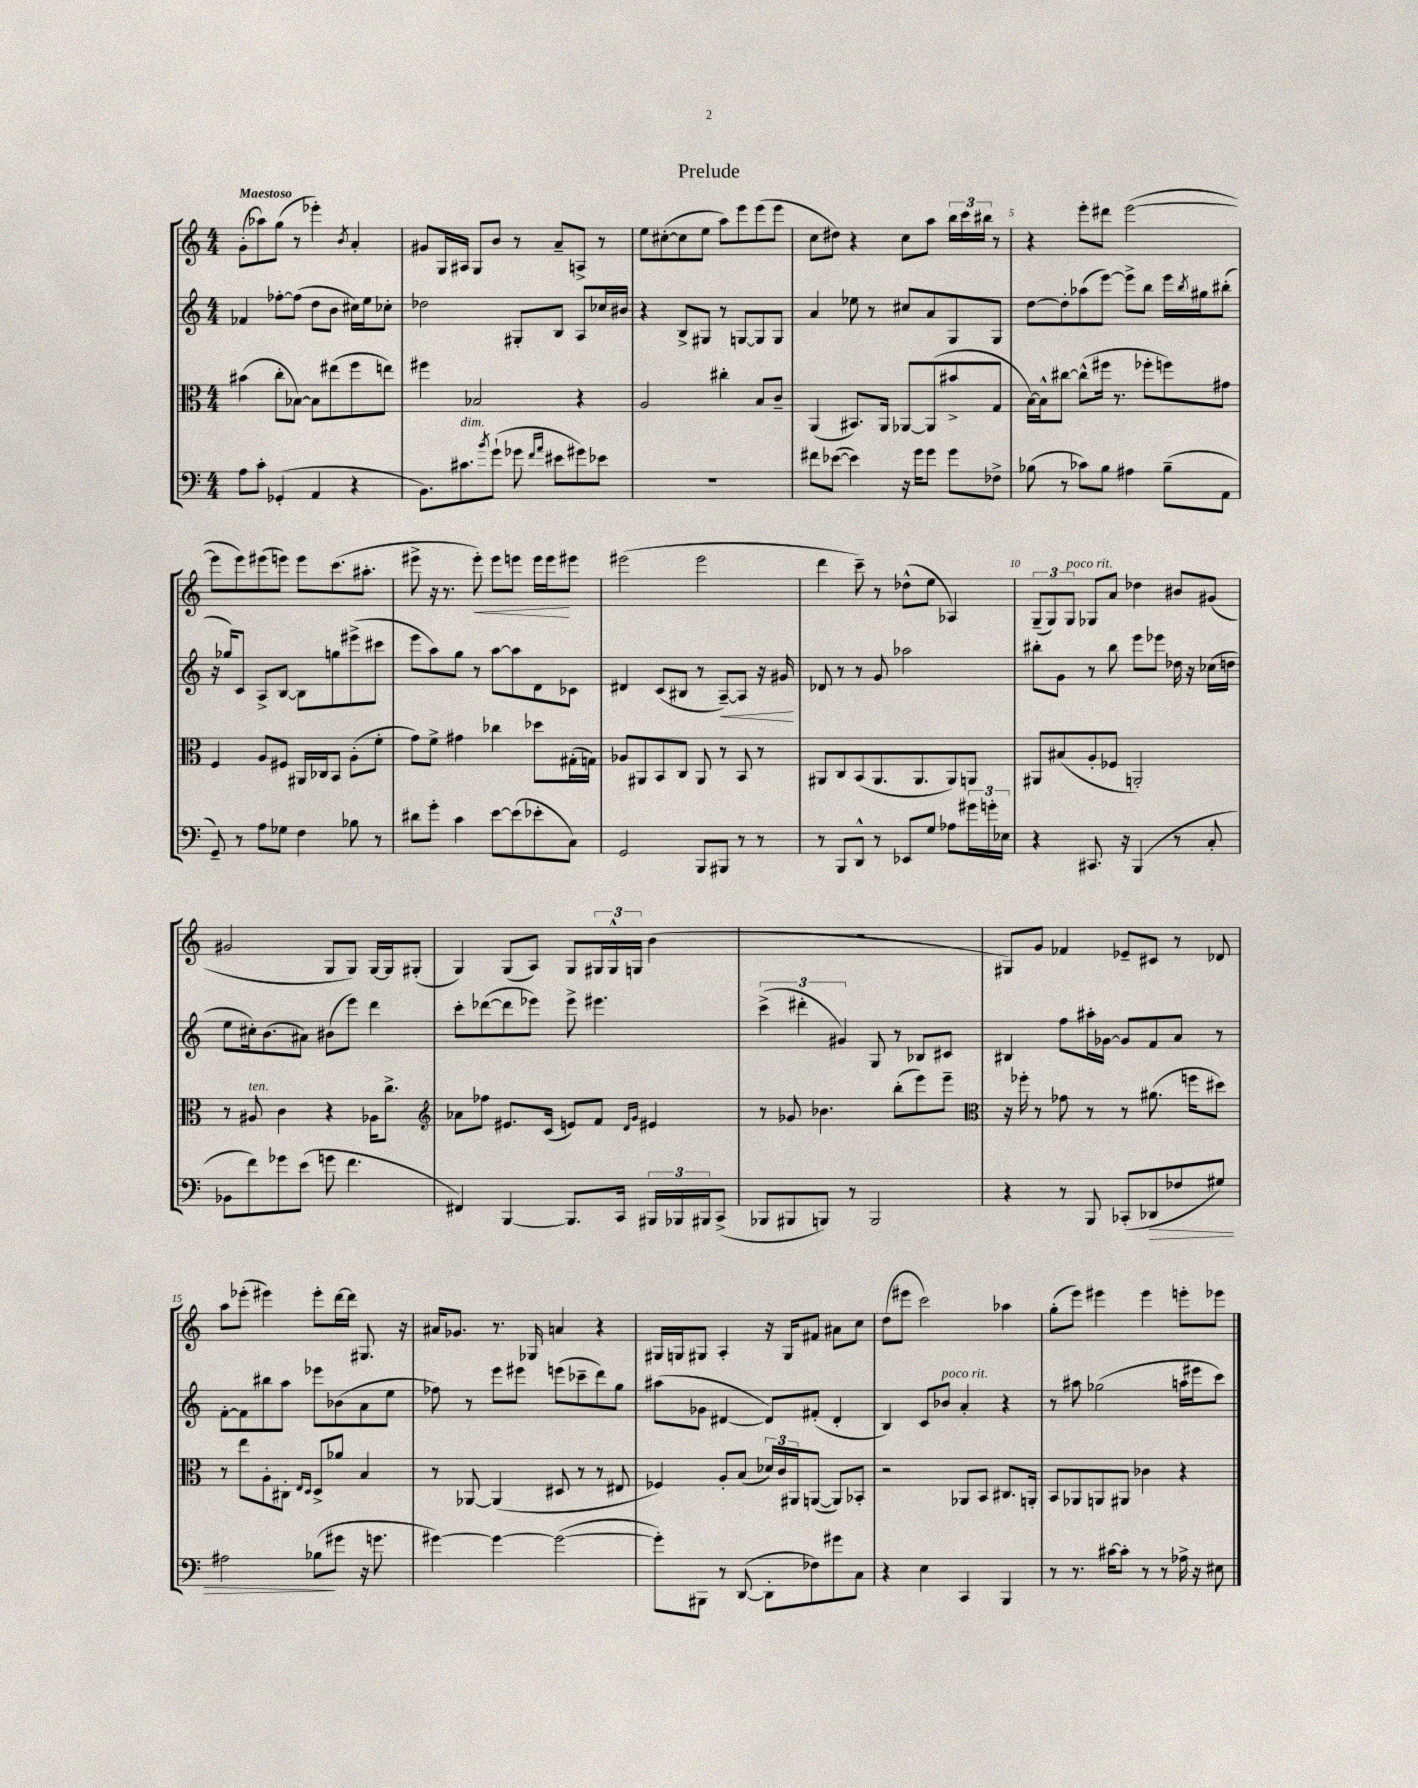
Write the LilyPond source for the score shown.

\header { title = "Prelude" }
<<
\new StaffGroup <<
\new Staff = "s0" {
    \clef treble \key c \major \numericTimeSignature \time 4/4 \tempo "Maestoso"
    g'8-.( aes''8) g''8( r8 ees'''4-.) \acciaccatura { b'8 } a'4-. |
    gis'8 g16 ais16 g8 b'8 r8 a'8-- a8-> r8 |
    e''8 cis''8~-.( cis''8 e''8 a''8) e'''8 e'''8( e'''8 |
    c''8 dis''8) r4 c''8 a''8 \tuplet 3/2 { b''16 c'''16 bis''16 } r8 |
    r4 e'''8-. dis'''8 e'''2~( |
    e'''8 e'''8) eis'''8( e'''8) e'''8 c'''8.( ais''8.-. |
    eis'''8-> r16 r8. eis'''8-.\<) eis'''8 e'''8 e'''16 e'''16\! eis'''8 |
    eis'''2( eis'''2 |
    d'''4 c'''8--) r8 des''8-^( e''8 aes4) |
    \tuplet 3/2 { g8--( g8) g8^\markup { \italic "poco rit." } } ges8 a'8 des''4 bis'8 gis'8( |
    gis'2 g8 g8) g16~ g16 gis8-.( |
    g4) g8( a8) g8 \tuplet 3/2 { gis16 gis16-^ g16 } b'4( |
    r1 |
    gis8) g'8 fes'4 ees'8-- cis'8 r8 des'8 |
    a''8 ees'''8-.( eis'''4) eis'''8-. d'''16~ d'''16 gis8. r16 |
    ais'16 ges'8. r8. ges16 a'4 r4 |
    gis16 g16 gis8 a4-. r16 gis16 fis'8 ais'8 c''8 |
    d''8( eis'''8 c'''2) aes''4 |
    g''8-.( e'''8) eis'''4 eis'''4 e'''8-. ees'''8 \bar "|." |
}
\new Staff = "s1" {
    \clef treble \key c \major \numericTimeSignature \time 4/4
    fes'4 fes''8~-. fes''8( d''8 b'8 cis''16) e''16 ces''8-. |
    des''2 gis8-. b8 a8 ces''16 bis'16 |
    r4 b8-> gis8 r8 g8~ g8 g8 |
    a'4 ees''8 r8 cis''8 a'8 g8 g8 |
    d''8~ d''8-. aes''8( e'''8~) e'''8-> b''8 e'''16 \acciaccatura { b''8 } gis''16 bis''8-.( |
    r16 ges''16) c'8 a8-> b8~ b8 g''8 eis'''8->( cis'''8 |
    e'''8 a''8) g''8 r8 a''8~ a''8 d'8 ces'8 |
    dis'4 c'8( bis8 r8 a8~--\<) a8 r16 gis'16\! |
    des'8 r8 r8 g'8 aes''2 |
    bis''8-. g'8 r8 bis''8 e'''8 ees'''8 des''16 r16 ces''16( d''16 |
    e''8 cis''16-.) b'8.( ais'8) bis'8( e'''8) d'''4 |
    c'''8-. des'''8~( des'''8 ees'''8) ees'''8-> eis'''4. |
    \tuplet 3/2 { c'''4->( dis'''4-. gis'4) } g8 r8 bes8 cis'8 |
    bis4 f''8 ais''16-. ges'16~ ges'8 f'8 a'8 r8 |
    f'8~-. f'8 bis''8 a''8 ees'''8 bes'8( a'8 e''8 |
    fes''8) r8 e'''8 eis'''8 e'''8( ces'''8-- d'''8) g''8 |
    ais''8( ges'8 dis'4~ dis'8) fis'8-.( dis'4-. |
    b4) c'8 bes'8^\markup { \italic "poco rit." } a'4-. r4 |
    r8 ais''8 ges''2( a''16 eis'''16 c'''8) \bar "|." |
}
\new Staff = "s2" {
    \clef alto \key c \major \numericTimeSignature \time 4/4
    bis'4( c''8-. bes8~) bes8 eis''8( f''8 e''8) |
    fis''4 bes2 r4 |
    a2 cis''4-. b8 c'8-- |
    a,4( bis,8.) a,16 aes,8~ aes,8( bis'8-> g8 |
    b16~) b16-^ cis''8~ cis''8-^( fis''16 r8. fes''8-. f''8) gis'8 |
    f4 a8 fis8 ais,16 ces16 b,8 a8-.( f'8-. |
    g'8) f'8-> gis'4 ces''4 des''8 gis16-.( g16) |
    aes8 ais,8 b,8 c8 ais,8 r8 b,8 r8 |
    ais,8 c8 b,8( ais,8. ais,8. ais,8) a,8 |
    ais,8 bis8( a8-. fes8 a,2-.) |
    r8 ais8^\markup { \italic "ten." } c'4 r4 aes16 c''8.-> |
    \clef treble aes'8 fes''8 eis'8. c'16( e'8) f'8 \grace { d'16 g'16 } eis'4 |
    r8 ges'8 bes'4. b''8-.( e'''8) e'''8-- |
    \clef alto r16 fes''16-. r8 ges'8 r8 r8 ais'8.( f''16 dis''8) |
    r8 e''8 a8-. cis8-. \grace { e16 d16 } d8-> aes'8 b4 |
    r8 aes,8~ aes,4( dis8 r8 r8 eis8 |
    fes4) a8-. b8( \tuplet 3/2 { des'16) c'16 ais,16 } a,8~( a,8) bes,8-. |
    r2 aes,8 b,8 cis8. a,16-. |
    b,8 aes,8 a,8 ais,8 ces'4 r4 \bar "|." |
}
\new Staff = "s3" {
    \clef bass \key c \major \numericTimeSignature \time 4/4
    a8 c'8-. ges,4-.( a,4 r4 |
    b,8.) cis'8.^\markup { \italic "dim." } \acciaccatura { b'8 } g'8-!( ges'8 \grace { f'16 a'16 } eis'8 gis'8) ees'8 |
    R1 |
    fis'8 ees'8~( ees'4) r16 g'16 g'8 g'8 fes8-> |
    bes8( r8 ces'8) bes8 ais4 bes8--( a,8 |
    g,8--) r8 a8 ges8 f4 bes8 r8 |
    dis'8 g'8-. c'4 e'8~ e'8( ees'8-. c8) |
    g,2 b,,8 bis,,8 r8 r8 |
    r8 b,,8 d,8-^ r8 ees,8 g8 aes8 \tuplet 3/2 { gis'16 g'16-. ees16 } |
    r4 cis,8. r16 b,,4( r8 c8-. |
    bes,8 f'8) ges'8 e'8( g'8 f'4. |
    fis,4) b,,4~ b,,8. c,16 \tuplet 3/2 { bis,,16 bes,,16 bis,,16 } c,8->( |
    bes,,8 bis,,8 b,,8) r8 b,,2 |
    r4 r8 b,,8 ces,8-.( des,8\> fes8 gis8) |
    ais2 bes8\!( gis'8 r16 g'8. |
    gis'4~) gis'4~ gis'2~( |
    gis'8-.) bis,,8 r8 d,8~( d,8-. fes8) gis'8 c8 |
    r4 e4 c,4 b,,4 |
    r8 r8. cis'16~ cis'8-. r8 r8 aes16-> r16 eis8 \bar "|." |
}
>>
>>
\layout { \context { \Score \override BarNumber.break-visibility = ##(#f #t #t) barNumberVisibility = #(every-nth-bar-number-visible 5) } }
